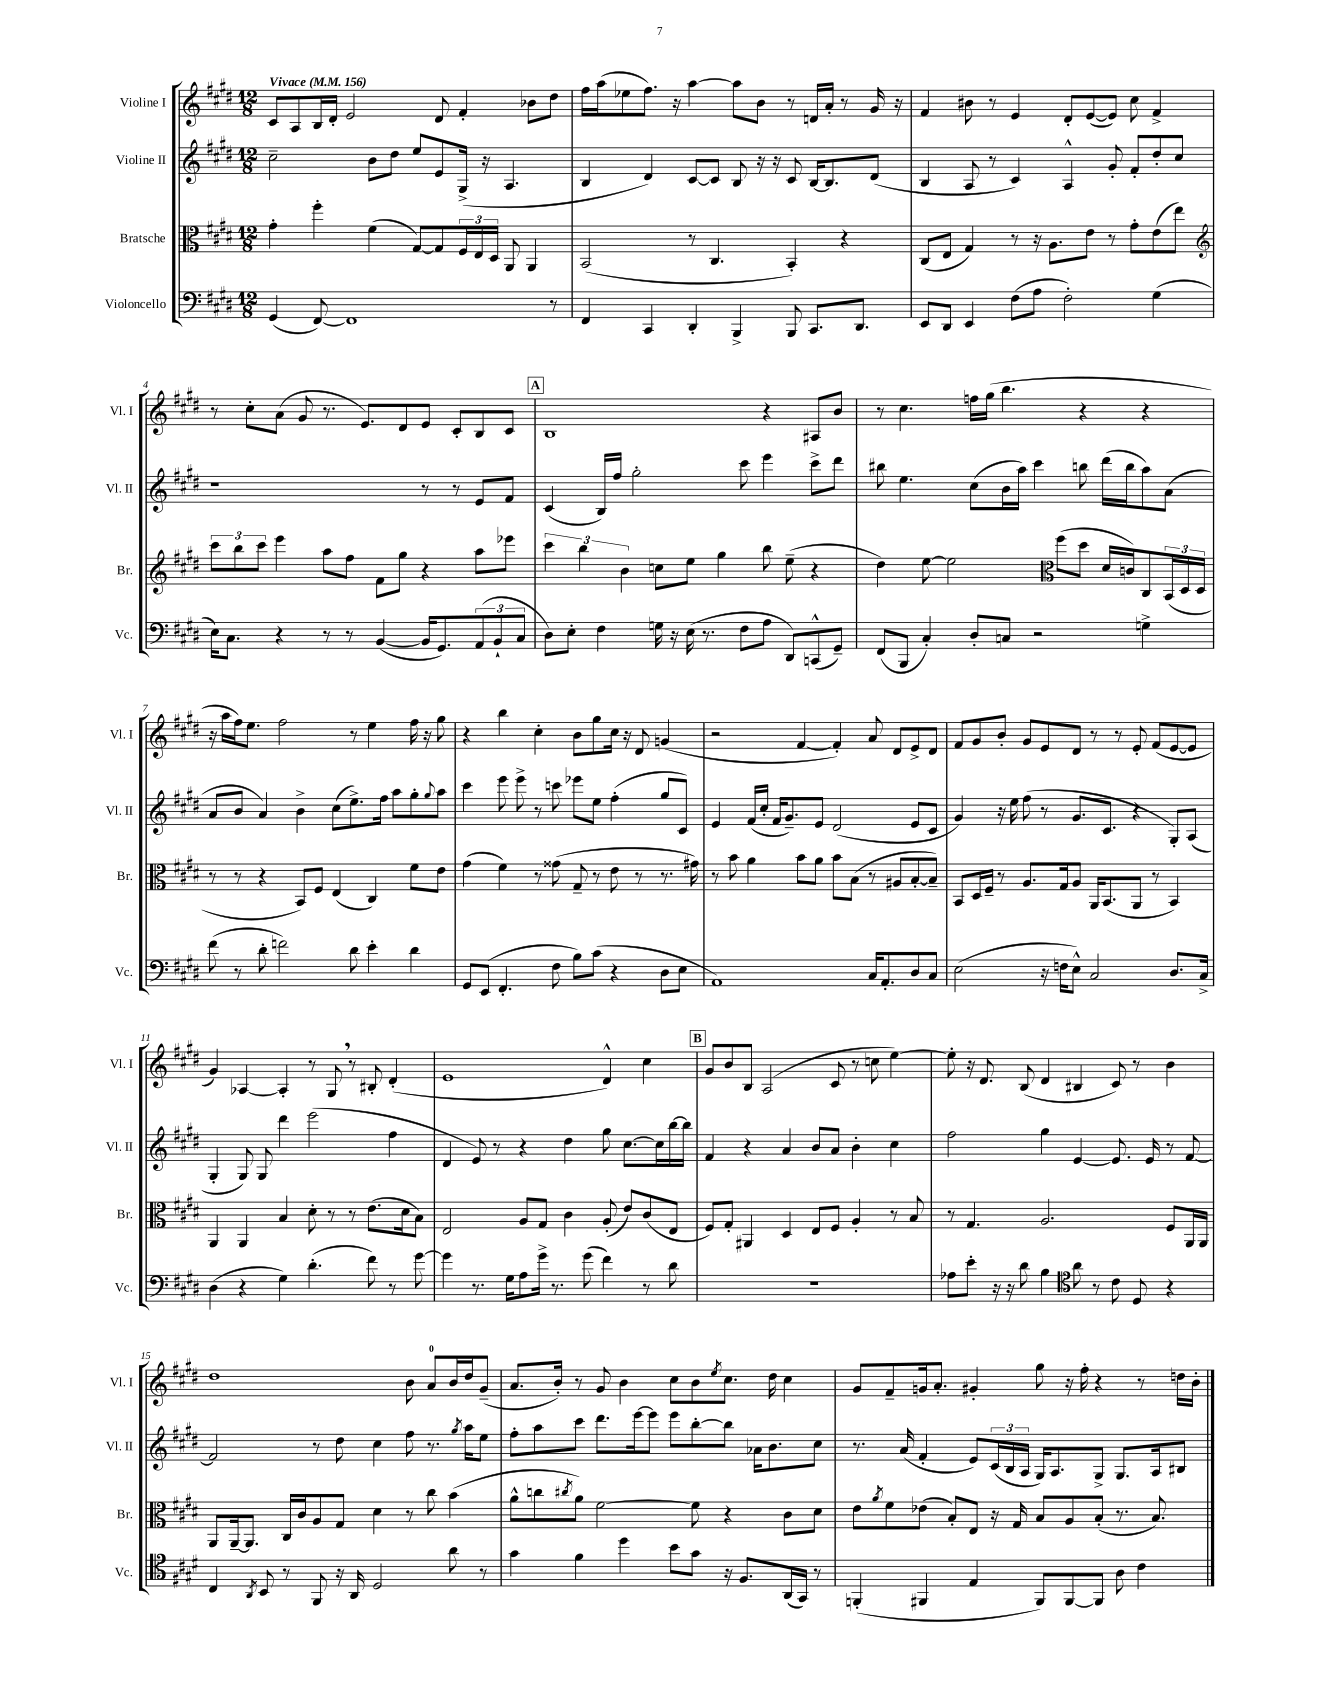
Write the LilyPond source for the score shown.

<<
\new StaffGroup <<
\new Staff = "s0" \with { instrumentName = "Violine I" shortInstrumentName = "Vl. I" } {
    \clef treble \key e \major \numericTimeSignature \time 12/8 \tempo "Vivace" 4 = 156
    cis'8 a8 b16 dis'16-. e'2 dis'8 fis'4-. bes'8 dis''8 |
    fis''16 a''16( ees''8 fis''8.) r16 a''4~ a''8 b'8 r8 d'16 a'16-. r8 gis'16 r16 |
    fis'4 bis'8 r8 e'4 dis'8-. e'8~( e'8) cis''8 fis'4-> |
    r8 cis''8-. a'8( gis'8 r8. e'8.) dis'8 e'8 cis'8-. b8 cis'8 |
    \mark \markup { \box "A" } b1 r4 ais8 b'8 |
    r8 cis''4. f''16 gis''16( b''4. r4 r4 |
    r16 a''16 fis''16) e''8. fis''2 r8 e''4 fis''16 r16 gis''8 |
    r4 b''4 cis''4-. b'8 gis''8 cis''16 r16 dis'8 g'4( |
    r2 fis'4~ fis'4-.) a'8 dis'8 e'8-> dis'8 |
    fis'8 gis'8 b'8-. gis'8 e'8 dis'8 r8 r8 e'8-. fis'8( e'8~ e'8 |
    gis'4) aes4~ aes4-. r8 gis8 \breathe r8 bis8-. dis'4-.( |
    e'1 dis'4-^) cis''4 |
    \mark \markup { \box "B" } gis'8 b'8 b8 a2( cis'8 r8 c''8 e''4~) |
    e''8-. r16 dis'8. b8( dis'4 bis4 cis'8) r8 b'4 |
    dis''1 b'8 a'8-0 b'16 dis''16 gis'8--( |
    a'8. b'16-.) r8 gis'8 b'4 cis''8 b'8 \acciaccatura { e''8 } cis''8. dis''16 cis''4 |
    gis'8 fis'8-- g'16 a'8.-. gis'4-. gis''8 r16 fis''16-. r4 r8 d''16 b'16-. \bar "|." |
}
\new Staff = "s1" \with { instrumentName = "Violine II" shortInstrumentName = "Vl. II" } {
    \clef treble \key e \major \numericTimeSignature \time 12/8
    cis''2-- b'8 dis''8 e''8 e'8 gis16->( r16 a4. |
    b4 dis'4) cis'8~ cis'8 b8 r16 r16 cis'8 b16~ b8. dis'8( |
    b4 a8 r8 cis'4) a4-^ gis'8-. fis'8-. dis''8-. cis''8 |
    r1 r8 r8 e'8 fis'8 |
    \mark \markup { \box "A" } cis'4( b16) fis''16 gis''2-. cis'''8 e'''4 cis'''8-> dis'''8 |
    bis''8 e''4. cis''8( b'16 a''16) cis'''4 b''8 dis'''16( b''16 a''8) a'8( |
    a'8 b'8 a'4) b'4-> cis''8( e''8.->) fis''16 a''8 gis''8-. \appoggiatura { gis''8 } a''8 |
    cis'''4 e'''8 e'''8-> r8 c'''8 ees'''8 e''8 fis''4-.( gis''8 cis'8) |
    e'4 fis'16( cis''16-. fis'16 gis'8.--) e'8 dis'2( e'8 cis'8 |
    gis'4) r16 e''16 fis''8( r8 gis'8. cis'8. r4 gis8-.) a8( |
    gis4-. gis8) gis8 dis'''4 e'''2( fis''4 |
    dis'4 e'8) r8 r4 dis''4 gis''8 cis''8.~ cis''16 b''16~ b''16 |
    \mark \markup { \box "B" } fis'4 r4 a'4 b'8 a'8 b'4-. cis''4 |
    fis''2 gis''4 e'4~ e'8. e'16 r8 fis'8~ |
    fis'2 r8 dis''8 cis''4 fis''8 r8. \acciaccatura { gis''8 } a''16 e''8 |
    fis''8-. a''8 cis'''8 dis'''8. e'''16~ e'''8 e'''8 b''8~-. b''8 aes'16 b'8. cis''8 |
    r8. a'16( fis'4-. e'8) \tuplet 3/2 { cis'16( b16 a16 } gis16) a8. gis8-> gis8. a16 bis8 \bar "|." |
}
\new Staff = "s2" \with { instrumentName = "Bratsche" shortInstrumentName = "Br." } {
    \clef alto \key e \major \numericTimeSignature \time 12/8
    gis'4-. fis''4-. fis'4( gis8~) gis8 \tuplet 3/2 { fis16 e16 dis16 } a,8 a,4 |
    b,2( r8 cis4. b,4-.) r4 |
    cis8( e8 gis4) r8 r16 a8. e'8 r8 gis'8-. e'8( e''8) |
    \clef treble \tuplet 3/2 { cis'''8 b''8 cis'''8 } e'''4 a''8 fis''8 fis'8 gis''8 r4 a''8 ees'''8 |
    \mark \markup { \box "A" } \tuplet 3/2 { cis'''4 b''4 b'4 } c''8 e''8 gis''4 b''8 e''8--( r4 |
    dis''4) e''8~ e''2 \clef alto fis''8( dis''8 dis'16 c'16) cis8 \tuplet 3/2 { b,16( dis16 dis16 } |
    r8 r8 r4 b,8) fis8 e4( cis4) fis'8 e'8 |
    gis'4( fis'4) r8 gisis'8( gis8-- r8 e'8 r8 r8. gis'16) |
    r8 b'8 a'4 b'8 a'8 b'8 b8( r8 ais8 b8~-. b8--) |
    b,8 dis16 fis16-- r8 a8. gis16 a8 a,16 b,8.( a,8 r8 b,4) |
    a,4 a,4 b4 dis'8-. r8 r8 e'8.( dis'16 b8) |
    e2 a8 gis8 cis'4 a8-.( e'8) cis'8( e8 |
    \mark \markup { \box "B" } fis8) gis8-. ais,4 dis4 e8 fis8 a4-. r8 b8 |
    r8 gis4. a2. fis8 a,16 a,16 |
    a,8 a,16~-- a,8. cis16 cis'16 a8 gis8 dis'4 r8 cis''8 b'4( |
    a'8-^ c''8 \acciaccatura { cis''8 } a'8) fis'2~ fis'8 r4 cis'8 dis'8 |
    e'8 \acciaccatura { a'8 } fis'8 ees'8( b8-.) e8 r16 gis16 b8 a8 b8-.( r8. b8.) \bar "|." |
}
\new Staff = "s3" \with { instrumentName = "Violoncello" shortInstrumentName = "Vc." } {
    \clef bass \key e \major \numericTimeSignature \time 12/8
    gis,4( fis,8~) fis,1 r8 |
    fis,4 cis,4 dis,4-. b,,4-> b,,8 cis,8. dis,8. |
    e,8 dis,8 e,4 fis8( a8 fis2-.) gis4( |
    e16) cis8. r4 r8 r8 b,4~( b,16 gis,8.) \tuplet 3/2 { a,8( b,8-! cis8 } |
    \mark \markup { \box "A" } dis8) e8-. fis4 g16 r16 e16( r8. fis8 a8 dis,8) c,8-^( gis,8--) |
    fis,8( b,,8 cis4-.) dis8-. c8 r2 g4-> |
    fis'8( r8 dis'8-. f'2) dis'8 e'4-. dis'4 |
    gis,8 e,8( fis,4.-. fis8 b8) cis'8( r4 dis8 e8 |
    a,1) cis16 a,8.-. dis8 cis8 |
    e2( r16 f16 e8-^) cis2 dis8. cis16-> |
    dis4( r4 gis4) dis'4.-.( fis'8) r8 gis'8~ |
    gis'4 r8. gis16 a8 gis'16-> r8. gis'8( fis'4) r8 dis'8 |
    \mark \markup { \box "B" } R1. |
    aes8 e'8-. r16 r16 dis'8 b4 \clef tenor a'8 r8 cis'8 dis8 r4 |
    cis4 \acciaccatura { a,8 } b,8 r8 fis,8 r16 a,16 dis2 a'8 r8 |
    gis'4 fis'4 dis''4 b'8 gis'8 r16 fis8. a,16( gis,16) r8 |
    f,4-.( fis,4 e4 fis,8) fis,8~ fis,8 a8 cis'4 \bar "|." |
}
>>
>>
